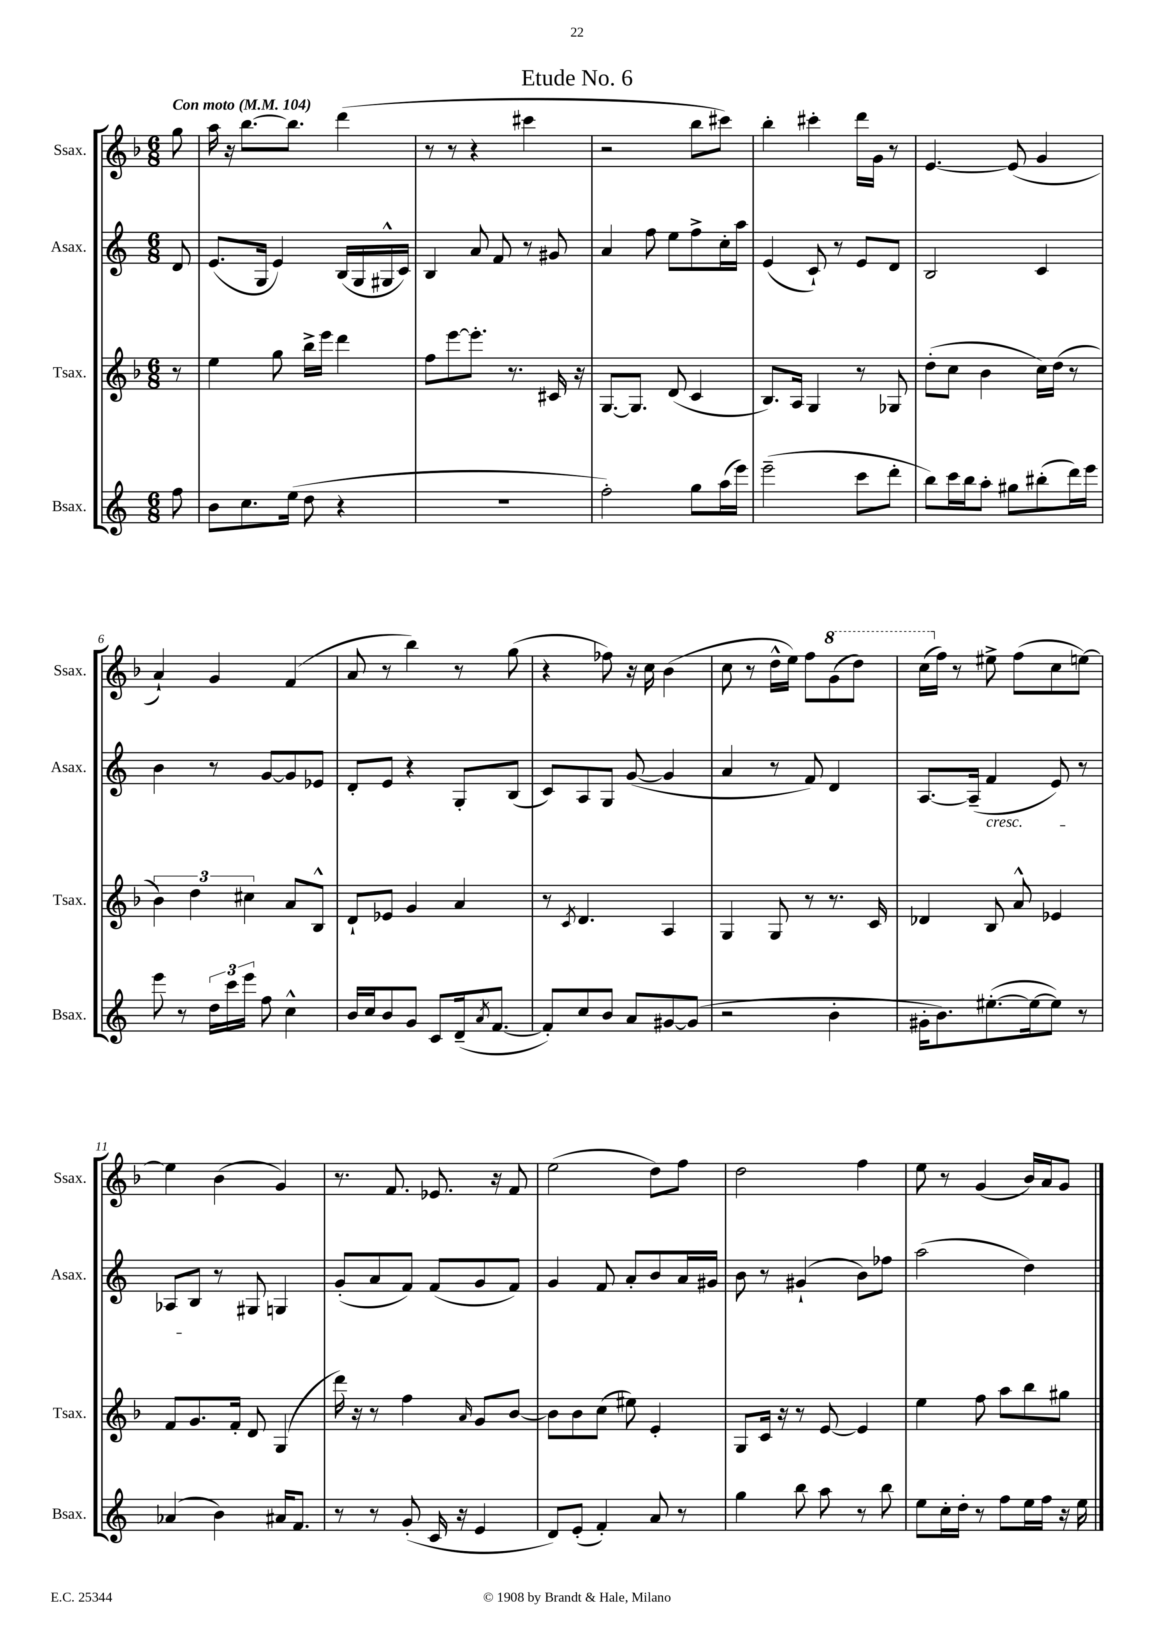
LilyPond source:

\header { title = "Etude No. 6" }
<<
\new StaffGroup <<
\new Staff = "s0" \with { instrumentName = "Ssax." shortInstrumentName = "Ssax." } {
    \clef treble \key f \major \numericTimeSignature \time 6/8 \partial 8 \tempo "Con moto" 4 = 104
    g''8 |
    a''16 r16 bes''8.~ bes''8. d'''4( |
    r8 r8 r4 cis'''4 |
    r2 bes''8 cis'''8) |
    bes''4-. cis'''4-. d'''16 g'16 r8 |
    e'4.~ e'8( g'4 |
    a'4-!) g'4 f'4( |
    a'8 r8 bes''4) r8 g''8( |
    r4 fes''8) r16 c''16 bes'4( |
    c''8 r8 d''16-^ e''16) f''8 \ottava #1 g''8( d'''8) |
    c'''16( \ottava #0 f''16) r8 eis''8-> f''8( c''8 e''8~) |
    e''4 bes'4( g'4) |
    r8. f'8. ees'8. r16 f'8 |
    e''2( d''8) f''8 |
    d''2 f''4 |
    e''8 r8 g'4( bes'16) a'16 g'8 \bar "|." |
}
\new Staff = "s1" \with { instrumentName = "Asax." shortInstrumentName = "Asax." } {
    \clef treble \key c \major \numericTimeSignature \time 6/8 \partial 8
    d'8 |
    e'8.( g16 e'4) b16( g16 gis16-^ c'16) |
    b4 a'8 f'8 r8 gis'8 |
    a'4 f''8 e''8 f''8-> c''16-. a''16 |
    e'4( c'8-!) r8 e'8 d'8 |
    b2 c'4 |
    b'4 r8 g'8~ g'8 ees'8 |
    d'8-. e'8 r4 g8-. b8( |
    c'8) a8 g8 g'8~( g'4 |
    a'4 r8 f'8) d'4 |
    a8.~ a16--( f'4\cresc e'8) r8 |
    aes8 b8\! r8 gis8 g4 |
    g'8-.( a'8 f'8) f'8( g'8 f'8) |
    g'4 f'8 a'8-. b'8 a'16 gis'16 |
    b'8 r8 gis'4-!( b'8) fes''8 |
    a''2( d''4) \bar "|." |
}
\new Staff = "s2" \with { instrumentName = "Tsax." shortInstrumentName = "Tsax." } {
    \clef treble \key f \major \numericTimeSignature \time 6/8 \partial 8
    r8 |
    e''4 g''8 bes''16-> e'''16 d'''4 |
    f''8 e'''8~ e'''8.-. r8. cis'16 r16 |
    g8.~ g8. d'8( c'4 |
    bes8.) a16 g4 r8 ges8 |
    d''8-.( c''8 bes'4 c''16) d''16( r8 |
    \tuplet 3/2 { bes'4) d''4 cis''4 } a'8 bes8-^ |
    d'8-! ees'8 g'4 a'4 |
    r8 \acciaccatura { c'8 } d'4. a4 |
    g4 g8 r8 r8. c'16 |
    des'4 bes8 a'8-^ ees'4 |
    f'8 g'8. f'16-. d'8 g4( |
    d'''16) r16 r8 f''4 \grace { a'16 } g'8 bes'8~ |
    bes'8 bes'8 c''8( eis''8) e'4-. |
    g8 c'16 r16 r8 e'8~ e'4 |
    e''4 f''8 a''8 bes''8 gis''8 \bar "|." |
}
\new Staff = "s3" \with { instrumentName = "Bsax." shortInstrumentName = "Bsax." } {
    \clef treble \key c \major \numericTimeSignature \time 6/8 \partial 8
    f''8 |
    b'8 c''8. e''16( d''8 r4 |
    R2. |
    f''2-.) g''8 a''16( e'''16) |
    e'''2--( c'''8 d'''8-. |
    b''8) c'''16 b''16 a''8-. gis''8 bis''8-.( d'''16) e'''16 |
    e'''8 r8 \tuplet 3/2 { d''16 c'''16 e'''16 } f''8 c''4-^ |
    b'16 c''16 b'8 g'8 c'8 d'16--( \acciaccatura { a'8 } f'8.~ |
    f'8-.) c''8 b'8 a'8 gis'8~ gis'8( |
    r2 b'4-. |
    gis'16-. b'8.) eis''8.~-.( eis''16~ eis''8) r8 |
    aes'4( b'4) ais'16 f'8. |
    r8 r8 g'8-.( c'16 r16 e'4 |
    d'8) e'8-.( f'4-.) a'8 r8 |
    g''4 b''8 a''8 r8 b''8 |
    e''8 c''16-. d''16-. r8 f''8 e''16 f''16 r16 e''16 \bar "|." |
}
>>
>>
